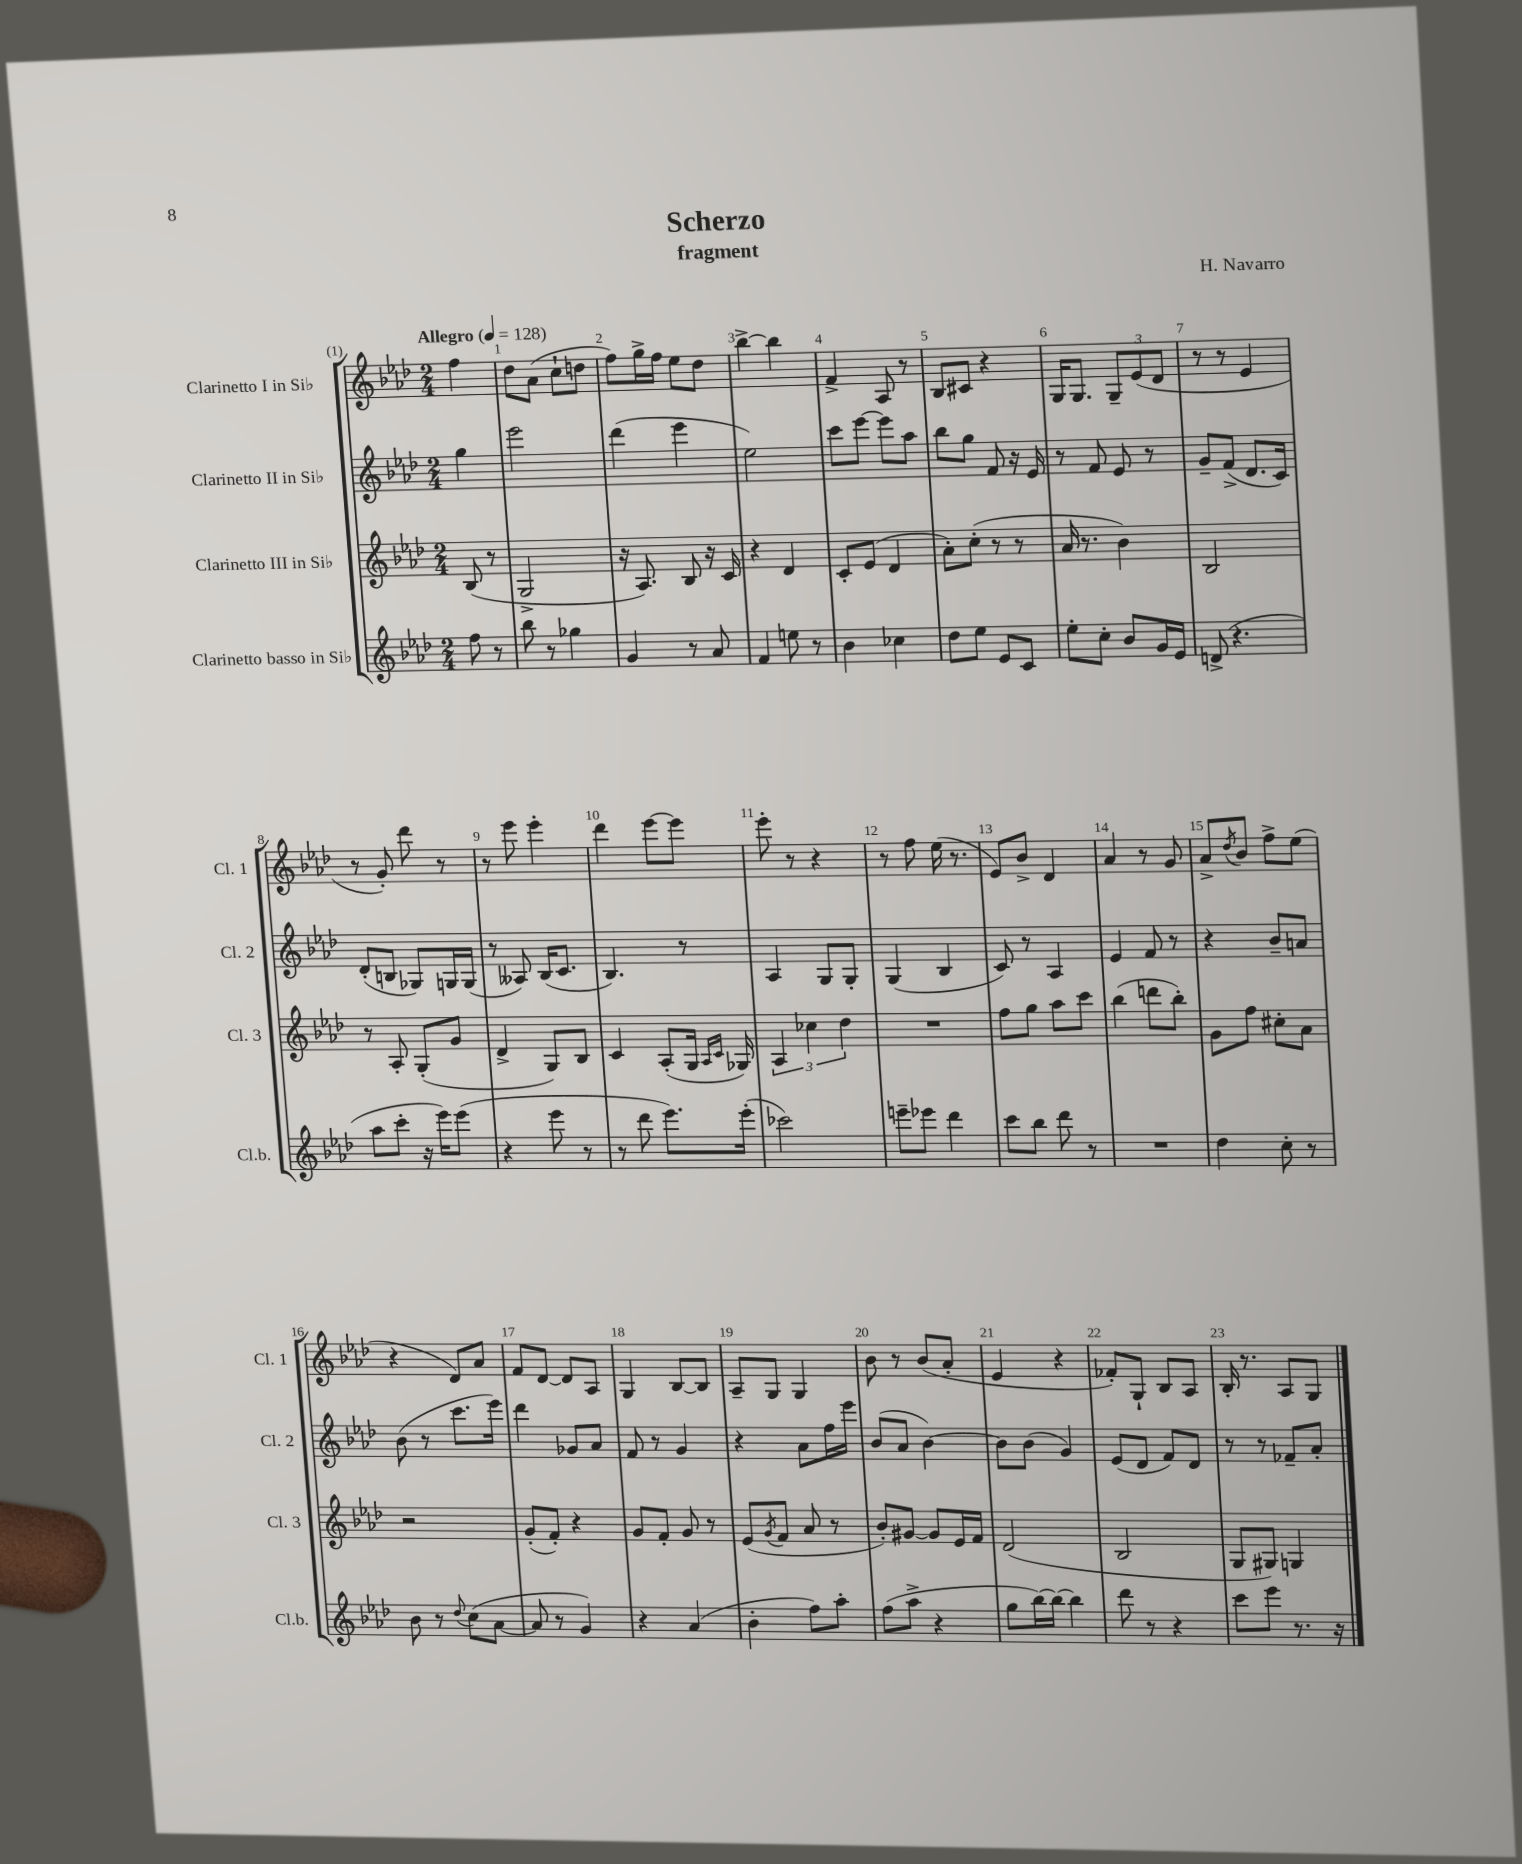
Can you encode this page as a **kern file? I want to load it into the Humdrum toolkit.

**kern	**kern	**kern	**kern
*staff4	*staff3	*staff2	*staff1
*clefG2	*clefG2	*clefG2	*clefG2
*k[b-e-a-d-]	*k[b-e-a-d-]	*k[b-e-a-d-]	*k[b-e-a-d-]
*M2/4	*M2/4	*M2/4	*M2/4
*MM128	*MM128	*MM128	*MM128
8ff\	(8B-/	4gg\	4ff\
8r	8r	.	.
=	=	=	=
8bb-\	2G^/	2eee-\	8dd-\L
8r	.	.	(8a-\J
4gg-\	.	.	8cc`\L
.	.	.	8dd\J
=	=	=	=
4g/	16r	(4ddd-\	8ff\L)
.	8.A-/)	.	.
.	.	.	16gg^\L
.	.	.	16ff\JJ
8r	8B-/	4eee-\	8ee-\L
8a-/	16r	.	8dd-\J
.	16c/	.	.
=	=	=	=
4f/	4r	2ee-\)	[4bb-^\
8ee\	4d-/	.	4bb-\]
8r	.	.	.
=	=	=	=
4b-\	8c'/L	8ccc\L	4f^/
.	(8e-/J	[8eee-\J	.
4cc-\	4d-/	8eee-\]L	8A-/
.	.	8aa-\J	8r
=	=	=	=
8dd-\L	8a-'\L)	8bb-\L	8B-/L
8ee-\J	(8cc'\J	8gg\J	8c#/J
8e-/L	8r	8f/	4r
8c/J	8r	16r	.
.	.	16e-/	.
=	=	=	=
8ee-'\L	16a-/	8r	16G/LK
.	8.r	.	8.G/J
8cc'\J	.	8f/	.
8b-/L	4b-\)	8e-/	12G~/L
.	.	.	(12e-/
16g/L	.	8r	.
.	.	.	12d-/J
16e-/JJ	.	.	.
=	=	=	=
(8d^/	2B-/	8g~/L	8r
4.r	.	(8f^/J	8r
.	.	8.d-/L	4e-/
.	.	16c/Jk)	.
=	=	=	=
8aa-\L	8r	(8d-'/L	8r
8ccc'\J	8A-'/	8B/J	8g'/)
16r	(8G'/L	8G-/L)	8ddd-\
16eee-\LK)	.	.	.
(8eee-\J	8g/J	16G/L	8r
.	.	(16G/JJ	.
=	=	=	=
4r	4d-^/	8r	8r
.	.	8A--/)	8eee-\
8eee-\	8G/L)	(16B-/LK	4eee-'\
.	.	8.c/J	.
8r	8B-/J	.	.
=	=	=	=
8r	4c/	4.B-/)	4ddd-\
8ddd-\	.	.	.
8.eee-\L)	(8A-'/L	.	[8eee-\L
.	16G/Jk	8r	8eee-\]J
.	16qqA-/LL	.	.
.	16qqc/JJ	.	.
(16eee-'\Jk	16G-/)	.	.
=	=	=	=
2ccc-\)	6A-/	4A-/	8eee-'\
.	.	.	8r
.	6cc-\	.	.
.	.	8G/L	4r
.	6dd-\	.	.
.	.	8G'/J	.
=	=	=	=
8eee~\L	2r	(4G/	8r
8eee-\J	.	.	8ff\
4ddd-\	.	4B-/	(16ee-\
.	.	.	8.r
=	=	=	=
8ccc\L	8ff\L	8c/)	8e-/L)
8bb-\J	8gg\J	8r	8b-^/J
8ddd-\	8aa-\L	4A-/	4d-/
8r	8ccc\J	.	.
=	=	=	=
2r	(4bb-\	4e-/	4a-/
.	8ddd\L	8f/	8r
.	8bb-'\J)	8r	8g/
=	=	=	=
4dd-\	8g\L	4r	8a-^/L
.	.	.	8qdd-/
.	8ff\J	.	8b-/J
8cc'\	8cc#'\L	8b-~/L	8ff^\L
8r	8a-\J	8a/J	(8ee-\J
=	=	=	=
8b-\	2r	(8b-\	4r
8r	.	8r	.
8qqdd-/	.	.	.
(8cc\L	.	8.ccc\L	8d-/L)
[8a-\J	.	.	8a-/J
.	.	16eee-\Jk)	.
=	=	=	=
8a-/]	(8g'/L	4ddd-\	8f/L
8r	8f'/J)	.	[8d-/J
4g/)	4r	8g-/L	8d-/]L
.	.	8a-/J	8A-/J
=	=	=	=
4r	8g/L	8f/	4G/
.	8f'/J	8r	.
(4a-/	8g/	4g/	[8B-/L
.	8r	.	8B-/]J
=	=	=	=
4b-'\	(8e-/L	4r	8A-~/L
.	8qg/	.	.
.	8f/J	.	8G/J
8ff\L)	8a-/	8a-\L	4G/
8aa-'\J	8r	16ff\L	.
.	.	16eee-\JJ	.
=	=	=	=
(8ff\L	8b-'/L)	(8b-/L	8b-\
8aa-^\J	[8g#/J	8a-/J	8r
4r	8g#/]L	[4b-\)	(8b-/L
.	16e-/L	.	8a-'/J
.	16f/JJ	.	.
=	=	=	=
8gg\L	(2d-/	8b-\]L	4e-/
[16bb-\L)	.	(8b-\J	.
16bb-\_JJ	.	.	.
4bb-\]	.	4g/)	4r
=	=	=	=
8ddd-\	2B-/	(8e-/L	8f-'/L)
8r	.	8d-/J	8G`/J
4r	.	8f/L)	8B-/L
.	.	8d-/J	8A-/J
=	=	=	=
8ccc\L	8G/L	8r	16B-'/
.	.	.	8.r
8eee-\J	8G#/J)	8r	.
8.r	4G/	8f-~/L	8A-/L
.	.	8a-'/J	8G/J
16r	.	.	.
==	==	==	==
*-	*-	*-	*-
